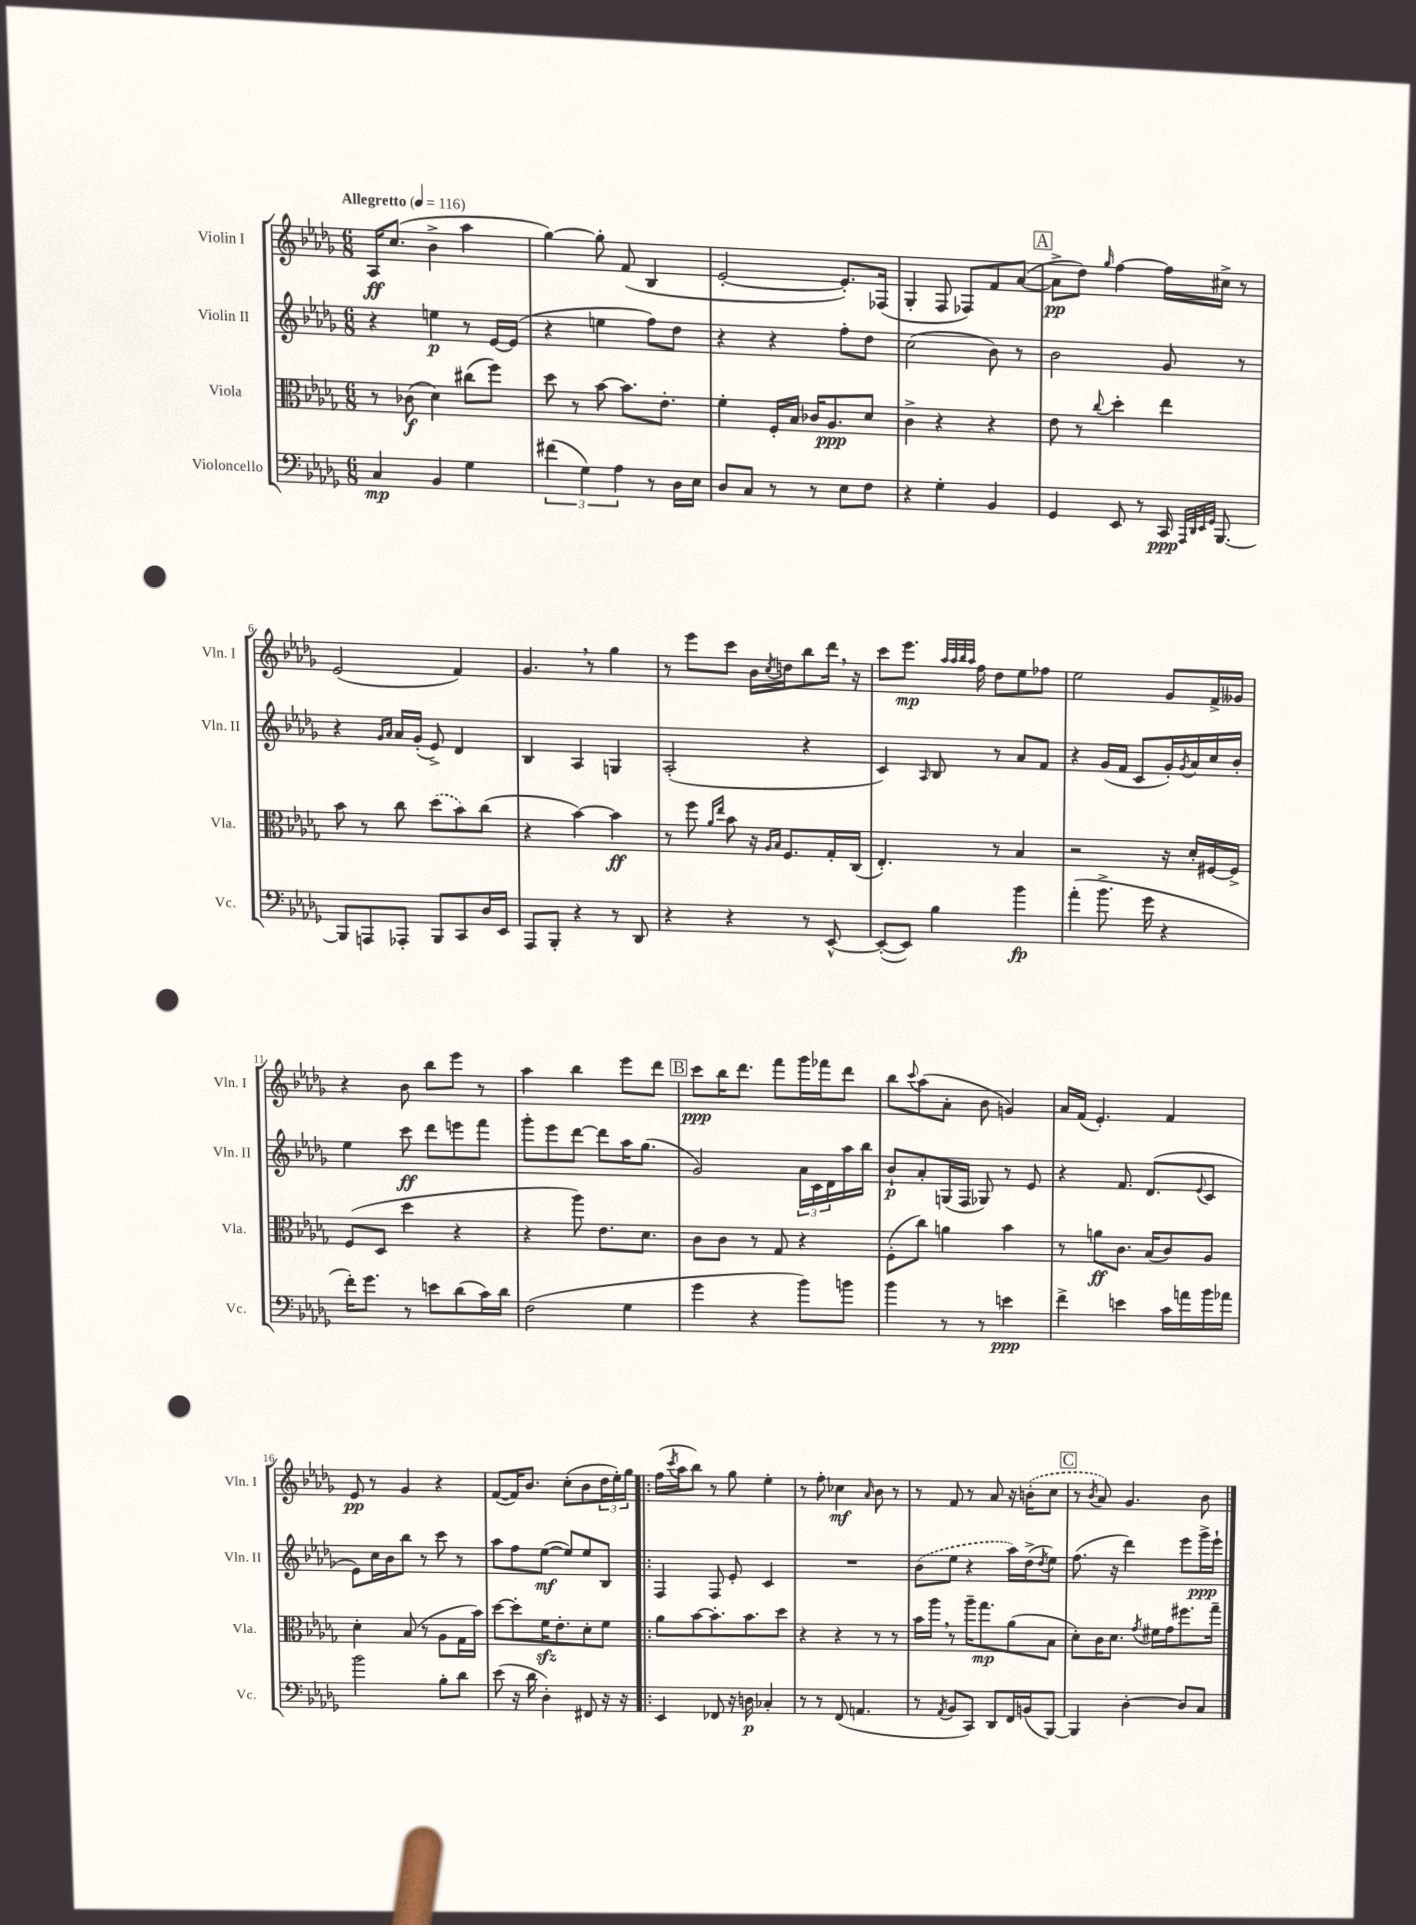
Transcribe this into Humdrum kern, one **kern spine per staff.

**kern	**kern	**kern	**kern
*staff4	*staff3	*staff2	*staff1
*clefF4	*clefC3	*clefG2	*clefG2
*k[b-e-a-d-g-]	*k[b-e-a-d-g-]	*k[b-e-a-d-g-]	*k[b-e-a-d-g-]
*M6/8	*M6/8	*M6/8	*M6/8
*MM116	*MM116	*MM116	*MM116
4C	8r	4r	16A-
.	.	.	(8.cc
.	(8c-	.	.
4BB-	4d-)	4ee	4b-^
4G-	(8cc#	8r	4aa-
.	8ff)	[16e-	.
.	.	(16e-]	.
=	=	=	=
(6f#	8dd-	4r	[4gg-)
.	8r	.	.
6G-)	.	.	.
.	[8b-	4ee	8gg-']
6A-	.	.	.
.	8.b-]	.	(8f
8r	.	8ff)	4B-
.	8.e-'	.	.
16D-	.	8dd-	.
16E-	.	.	.
=	=	=	=
8D-	4f'	4r	[2e-'
8C	.	.	.
8r	16F'	4r	.
.	16B-	.	.
8r	16c-	.	.
.	8.A-	.	.
8E-	.	8ff'	8.e-'])
8F	8d-	8dd-	.
.	.	.	(16F-
=	=	=	=
4r	4c^	(2cc	4G-'
4G-'	4r	.	8F
.	.	.	8F-)
4BB-	4r	8b-)	8f
.	.	8r	([8a-
=	=	=	=
4GG-	8e-	2b-	8a-^]
.	8r	.	8dd-)
.	8qqcc	.	16qqgg-
8EE-	4dd-'	.	[4ff
8r	.	.	.
16CC	4ee-	8g-	16ff]
32qqAAA-	.	.	.
32qqDD-	.	.	.
32qqEE-	.	.	.
32qqGG-	.	.	.
[8.BBB-	.	.	16cc#^
.	.	8r	8r
=	=	=	=
8BBB-]	8b-	4r	(2e-
8AAA	8r	.	.
.	.	16qqg-	.
.	.	16qqa-	.
8AAA-'	8cc	16a-	.
.	.	(16g-'	.
8BBB-	(8dd-	8e-^)	.
8CC	8b-)	4d-	4f)
16D-	(8cc	.	.
16EE-	.	.	.
=	=	=	=
8AAA-	4r	4B-	4.g-
8BBB-'	.	.	.
4r	[4b-)	4A-	.
.	.	.	8r
8r	4b-]	4G	4gg-
8DD-	.	.	.
=	=	=	=
4r	8r	(2A-'	8r
.	8ff	.	8eee-
.	16qqa-	.	.
.	16qqee-	.	.
4r	8b-	.	8ccc
.	16r	.	16b-
.	16qqA-	.	.
.	16qqB-	.	8qcc
.	8.F	.	16dd
8r	.	4r	8bb-
[8EE-^^	16G-'	.	16ddd-
.	(16C	.	16r
=	=	=	=
(8EE-'_	4.E-')	4c)	8ccc
8EE-])	.	.	8.eee-
.	.	16qqA-	.
4B-	.	8B-	.
.	.	.	32qqaa-
.	.	.	32qqaa-
.	.	.	32qqbb-
.	.	.	32qqaa-
.	.	.	16ff
.	8r	8r	8dd-
4b-	4B-	8a-	8ee-
.	.	8f	8ff-
=	=	=	=
(4a-'	2r	4r	2ee-
8.b-^	.	(16g-	.
.	.	16f	.
.	.	8c	.
16g-	.	.	.
4r	16r	16g-')	8g-
.	.	8qg-	.
.	16d-'	16a-	.
.	[16F#	16cc	16f^
.	16F#^]	16b-'	16g--
=	=	=	=
16f')	(8F	4ee-	4r
8.g-	.	.	.
.	8D-	.	.
8r	4dd-	8ccc	8b-
8e	.	8ddd-	8bb-
(8d-	4r	8eee	8eee-
16c)	.	8fff	8r
16d-	.	.	.
=	=	=	=
(2F	4r	8ggg-'	4aa-
.	.	8eee-	.
.	8aa-)	[8ddd-	4bb-
.	8.e-	8ddd-]	.
4G-	.	16aa-	8eee-
.	8.d-	(8.gg-	.
.	.	.	8ddd-
=	=	=	=
4g-	8c	2g-)	8ccc
.	8c	.	16bb-
.	.	.	8.ddd-
4r	8r	.	.
.	8G-	.	8fff
8b-)	4r	24a-	16ggg-
.	.	24c	.
.	.	.	16fff-
.	.	24d-	.
8b	.	16aa-	8ddd-
.	.	16bb-	.
=	=	=	=
4b-	(8F'	8b-`	8bb-
.	.	.	8qqccc
.	8cc)	8a-'	(8aa-
8r	4a	(16G	8a-'
.	.	16F	.
8r	.	8G-)	8b-
4e	4b-	8r	4g)
.	.	8e-	.
=	=	=	=
4f^	8r	4r	16a-
.	.	.	(16f
.	8a	.	4.e-')
4e	8.c	8.f	.
.	(16B-	(8.d-	.
16c	8c)	.	4f
16a	.	.	.
.	.	8qqe-	.
16b-	8A-	8c	.
16a-	.	.	.
=	=	=	=
2b-	4d-'	8e-)	8e-
.	.	16cc	8r
.	.	16b-	.
.	(8B-	8bb-	4g-
.	8r	8r	.
8B-'	8A-	8ccc	4r
8d-	16G-	8r	.
.	16b-)	.	.
=	=	=	=
(8e-	[8dd-	8aa-	([8f
16r	8dd-']	8ff	16f])
16d-	.	.	8.b-
4D-')	16f	([8ee-	.
.	8.e-'	.	.
.	.	8ee-])	(8cc'
8FF#	8d-'	8ee-	8b-
16r	8f	8B-	24dd-
.	.	.	24ee-')
16r	.	.	.
.	.	.	24gg-
=!|:	=!|:	=!|:	=!|:
4EE-	8a-	4F	(16ff
.	.	.	8qccc
.	.	.	16aa-
.	[8b-	.	8bb-)
8FF-	8.b-']	8F	8r
16r	.	8e-'	8gg-
16D	8.b-	.	.
4C-'	.	4c	4ee-'
.	8dd-	.	.
=	=	=	=
8r	4r	2.r	8r
8r	.	.	8ff'
(8FF	4r	.	4cc-
4.AA	.	.	.
.	.	.	16qqa-
.	8r	.	8b-
.	8r	.	8r
=	=	=	=
8r	16b-	(8b-	8r
.	16aa-	.	.
8qAA-	.	.	.
8BB-	8r	8ee-	8f
8CC)	16aa-~	4r	8r
.	8.gg-	.	.
8DD-	.	.	8a-
16FF	(8a-	16aa-)	16r
(16BB	.	(16dd-^	(16b'
.	.	8qdd-	.
[8BBB-)	8B-	8ee-)	8cc
=	=	=	=
4BBB-]	8d-')	(8.ff	8r
.	.	.	8qb-
.	16c	.	8a-)
.	8.d-	16r	.
[4D-'	.	4ddd-)	4.g-
.	8qg-	.	.
.	16f#	.	.
.	16g-	.	.
8D-]	8.ff#	8eee-	.
8C	.	16ggg-^	8b-
.	16gg-~	16eee-`	.
==	==	==	==
*-	*-	*-	*-
